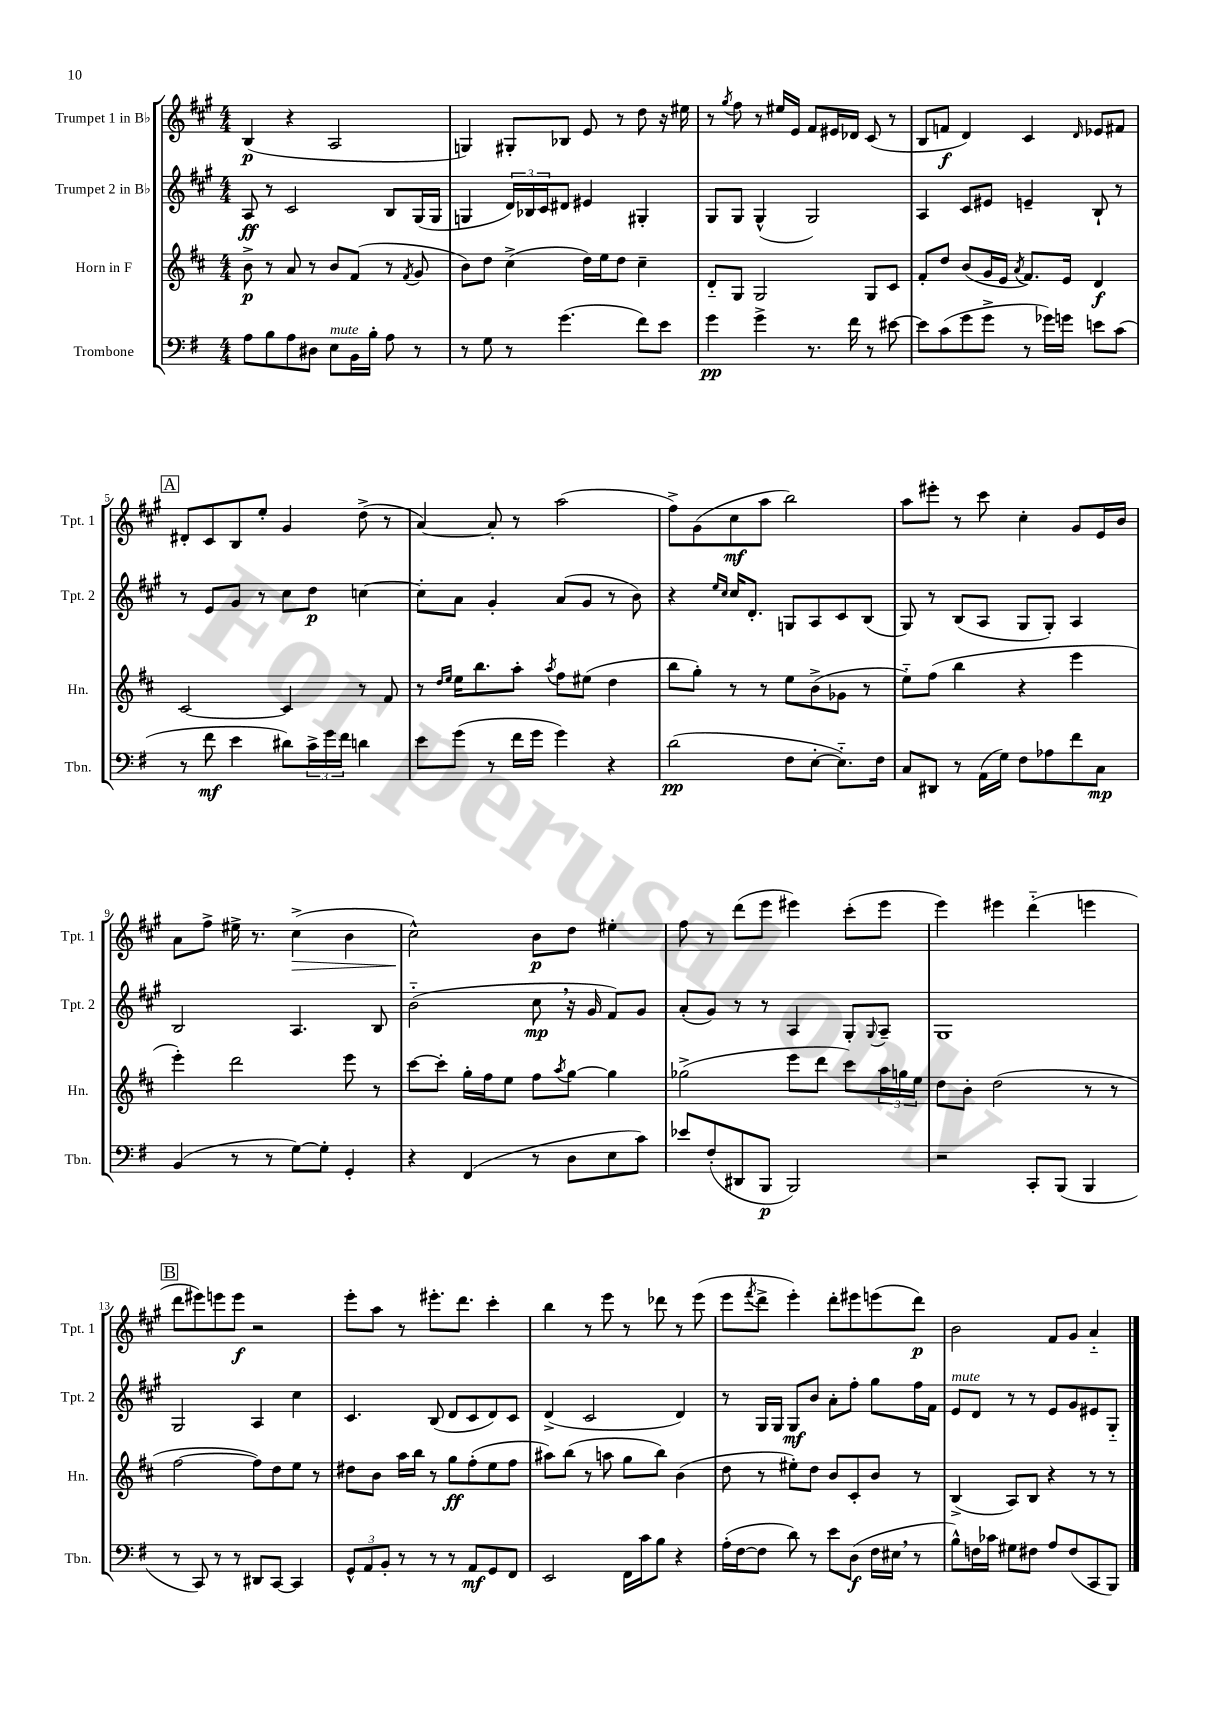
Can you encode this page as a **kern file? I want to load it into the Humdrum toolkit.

**kern	**kern	**kern	**kern
*staff4	*staff3	*staff2	*staff1
*clefF4	*clefG2	*clefG2	*clefG2
*k[f#]	*k[f#c#]	*k[f#c#g#]	*k[f#c#g#]
*M4/4	*M4/4	*M4/4	*M4/4
8A	8b^	8A	(4B
8B	8r	8r	.
8A	8a	2c#	4r
8D#	8r	.	.
8E	8b	.	2A
16BB	(8f#	.	.
16B'	.	.	.
8A	8r	8B	.
.	8qf#	.	.
8r	8g	(16G#	.
.	.	16G#	.
=	=	=	=
8r	8b)	4G	4G)
8G	8dd	.	.
8r	(4cc#^	24d)	8G#'
.	.	24B-	.
.	.	24c#	.
(4.g	.	8d#	8B-
.	16dd)	4e#	8e
.	16ee	.	.
.	8dd	.	8r
8f#)	4cc#~	4G#'	8dd
8e	.	.	16r
.	.	.	16ee#
=	=	=	=
4g	8d'~	8G#	8r
.	.	.	8qgg#
.	8G	8G#	8ff#
4g^	2G	(4G#^^	8r
.	.	.	16ee#
.	.	.	16e
8.r	.	2G#)	8f#
.	.	.	16e#
16f#	.	.	16d-
8r	8G	.	(8c#
[8e#	8c#	.	8r
=	=	=	=
8e#]	8f#'	4A	8B
(8c	8dd	.	8f
8g	(8b	8c#	4d)
8g^	16g	8e#	.
.	16e	.	.
.	8qa	.	.
8r	8.f#)	4e~	4c#
16g-)	.	.	.
16g	16e	.	.
.	.	.	16qqd
8e	4d	8B`	8e-
(8c	.	8r	8f#
=	=	=	=
8r	[2c#	8r	8d#'
8f#	.	8e	8c#
4e	.	8g#	8B
.	.	8r	8ee'
8d#)	4c#]	8cc#	4g#
24c^	.	8dd	.
24g	.	.	.
24f#	.	.	.
4d	8r	[4cc	(8dd^
.	8f#	.	8r
=	=	=	=
8e	8r	8cc']	[4a)
.	16qqdd	.	.
.	16qqee	.	.
(8g	16ee	8a	.
.	8.bb	.	.
8r	.	4g#'	8a']
16f#	8aa'	.	8r
16g	.	.	.
.	8qaa	.	.
4g)	8ff#	(8a	(2aa
.	(8ee#	8g#	.
4r	4dd	8r	.
.	.	8b)	.
=	=	=	=
(2d	8bb	4r	8ff#^)
.	8gg')	.	(8g#
.	.	16qqee	.
.	.	16qqcc#	.
.	8r	16cc#	8cc#
.	.	8.d'	.
.	8r	.	8aa
8F#	8ee	8G	2bb)
[8E'	(8b^	8A	.
8.E'~])	8g-	8c#	.
.	8r	(8B	.
16F#	.	.	.
=	=	=	=
8C	8ee'~)	8G#)	8aa
8DD#	(8ff#	8r	8eee#'
8r	4bb	(8B	8r
(16AA	.	8A	8ccc#
16G)	.	.	.
8F#	4r	8G#	4cc#'
8A-	.	8G#')	.
8f#	4eee	4A	8g#
8C	.	.	16e
.	.	.	16b
=	=	=	=
(4BB	4eee')	2B	8a
.	.	.	8ff#^
8r	2ddd	.	16ee#^
.	.	.	8.r
8r	.	.	.
[8G)	.	4.A	(4cc#^
8G']	.	.	.
4GG'	8eee	.	4b
.	8r	8B	.
=	=	=	=
4r	[8ccc#	(2b'~	2cc#^^)
.	8ccc#']	.	.
(4FF#	16gg'	.	.
.	16ff#	.	.
.	8ee	.	.
8r	8ff#	8cc#	8b
.	8qaa	.	.
8D	[8gg	16r	8dd
.	.	16g#	.
8E	4gg]	8f#)	4ee#'
8c)	.	8g#	.
=	=	=	=
8e-	(2gg-^	(8a'	8ff#
(8F#'	.	8g#)	8r
8DD#	.	8r	(8ddd
8BBB	.	8r	8eee
2BBB)	8eee	4A	4eee#)
.	8ddd	.	.
.	8ccc#)	8G#'	(8ccc#'
.	.	8qqG#	.
.	24aa	8A~	8eee#
.	24gg	.	.
.	24ee	.	.
=	=	=	=
2r	8dd	1G#	4eee)
.	8b'	.	.
.	(2dd	.	4eee#
8CC'	.	.	(4ddd'~
(8BBB	.	.	.
4BBB	8r	.	4eee
.	8r	.	.
=	=	=	=
8r	[2ff#	2G#	8ddd
8CC)	.	.	8eee#)
8r	.	.	8eee
8r	.	.	8eee
8DD#	8ff#])	4A	2r
[8CC	8dd	.	.
4CC]	8ee	4cc#	.
.	8r	.	.
=	=	=	=
12GG^^	8dd#	4.c#	8eee'
12AA	.	.	.
.	8b	.	8aa
12BB'	.	.	.
8r	16aa	.	8r
.	16bb	.	.
8r	8r	(8B	8.eee#'
8r	8gg	8d	.
.	.	.	8.ddd
8AA	(8ff#'	8c#	.
8GG	8ee	8d)	4ccc#'
8FF#	8ff#	8c#	.
=	=	=	=
2EE	8aa#)	(4d^	4bb
.	(8bb	.	.
.	8r	2c#	8r
.	8aa	.	8eee
16FF#	8gg	.	8r
16c	.	.	.
8B	8bb)	.	8ddd-
4r	(4b	4d)	8r
.	.	.	(8eee
=	=	=	=
(16A'	8dd	8r	8eee
[16F#	.	.	.
.	.	.	8qfff#
8F#]	8r	16G#	8ddd^
.	.	16G#	.
8d)	8ee#')	8G#	4eee')
8r	8dd	8b	.
8e	8b	8a'	8ddd'
(8D	8c#'	8ff#'	8eee#
16F#	8b	8gg#	(8eee
16E#	.	.	.
8r	8r	16ff#	8ddd)
.	.	16f#	.
=	=	=	=
8B^^)	(4B^	8e	2b
16F	.	8d	.
16c-	.	.	.
8G#	8A)	8r	.
8F#	8B	8r	.
8A	4r	8e	8f#
(8F#	.	8g#	8g#
8CC	8r	8e#	4a'~
8BBB)	8r	8G#'~	.
==	==	==	==
*-	*-	*-	*-
